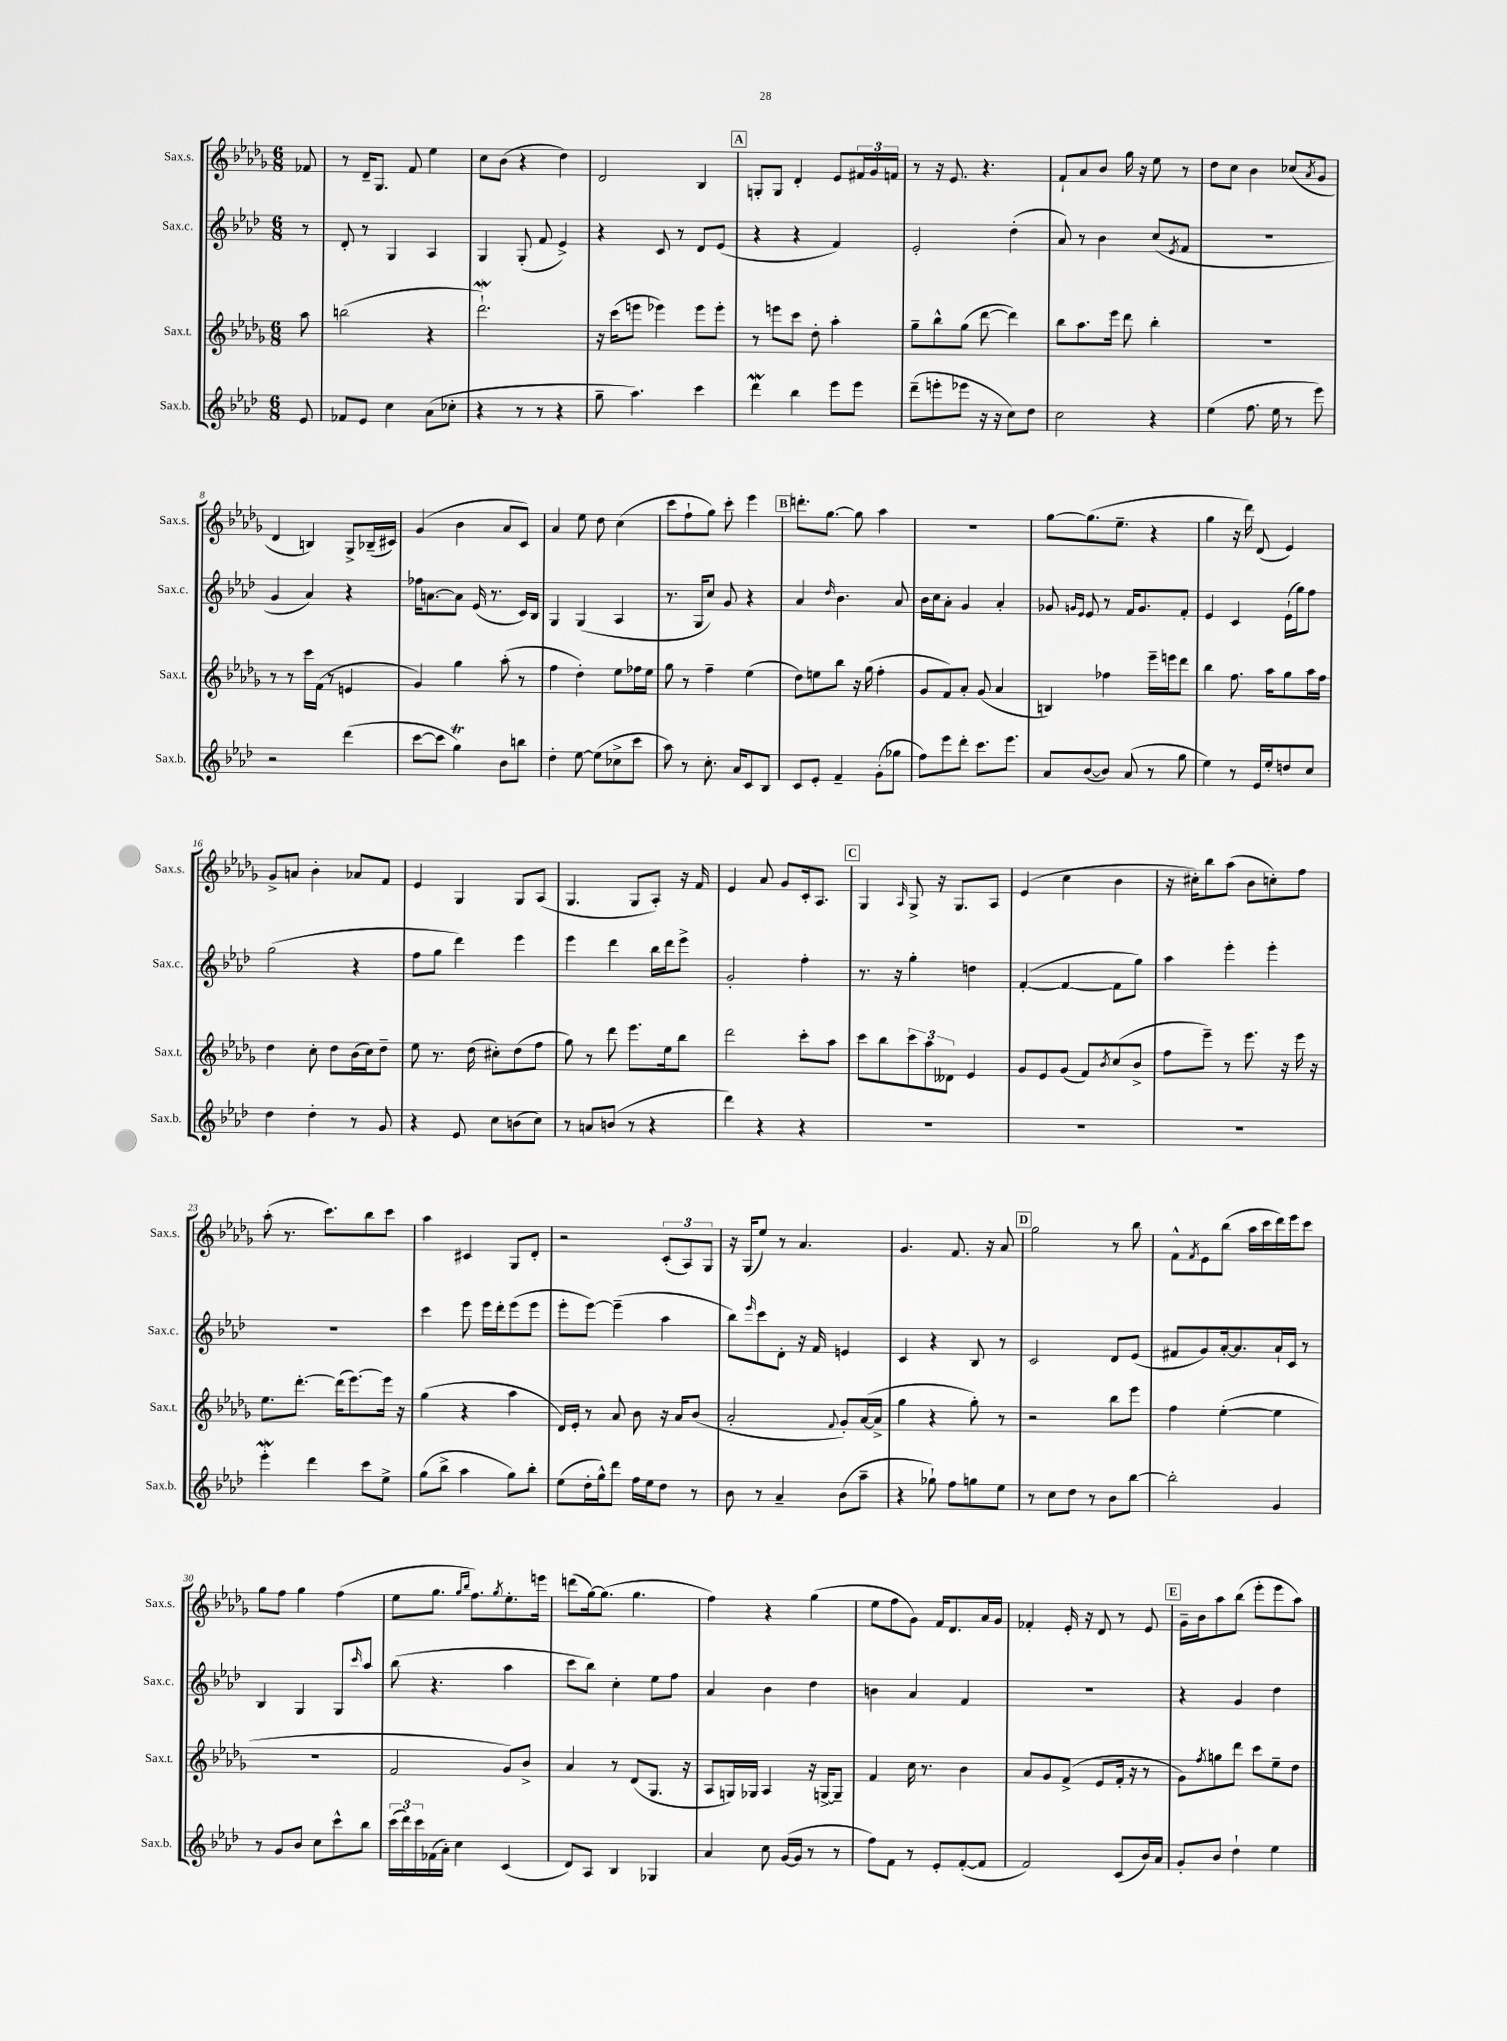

**kern	**kern	**kern	**kern
*staff4	*staff3	*staff2	*staff1
*clefG2	*clefG2	*clefG2	*clefG2
*k[b-e-a-d-]	*k[b-e-a-d-g-]	*k[b-e-a-d-]	*k[b-e-a-d-g-]
*M6/8	*M6/8	*M6/8	*M6/8
8e-	8aa-	8r	8f-
=	=	=	=
8f-	(2bb	8d-'	8r
8e-	.	8r	16d-~
.	.	.	8.G-
4cc	.	4G	.
.	.	.	8f
(8a-	4r	4A-	4ee-
8cc-'	.	.	.
=	=	=	=
4r	2.ddd-`)	4G	8cc
.	.	.	(8b-
8r	.	(8G'	4r
8r	.	8f	.
4r	.	4e-^)	4dd-)
=	=	=	=
8gg~	16r	4r	2d-
.	(16ccc	.	.
4.aa-)	8eee	.	.
.	4eee-)	8c	.
.	.	8r	.
4ccc	8eee-	8d-	4B-
.	8eee-'	(8e-	.
=	=	=	=
4ddd-	8r	4r	8G'
.	8eee	.	8G
4bb-	8ccc	4r	4d-'
.	8dd-'	.	.
8eee-	4aa-'	4f)	8e-
8eee-	.	.	24f#
.	.	.	24g-
.	.	.	24f
=	=	=	=
(8ddd-~	8gg-~	2e-'	8r
8eee'	8bb-^^	.	16r
.	.	.	8.e-
8eee-	(8gg-	.	.
16r	[8ddd-	.	4.r
16r	.	.	.
8cc)	4ddd-])	(4dd-'	.
8dd-	.	.	.
=	=	=	=
2cc	8bb-	8a-)	8f`
.	8.aa-	8r	8a-
.	.	4b-	8b-
.	16eee-	.	.
.	8ddd-	.	16gg-
.	.	.	16r
4r	4bb-'	(8cc	8ee-
.	.	8qe-	.
.	.	8f	8r
=	=	=	=
(4ee-	2.r	2.r	8dd-
.	.	.	8cc
8.ff	.	.	4b-
16ee-	.	.	.
8r	.	.	(8cc-
.	.	.	8qa-
8eee-)	.	.	8g-
=	=	=	=
2r	8r	4g	4d-
.	8r	.	.
.	16ccc	4a-)	4B)
.	(16f	.	.
.	8r	.	.
(4ddd-	4e	4r	8G-^
.	.	.	(16B-~
.	.	.	16c#)
=	=	=	=
[8ccc	4g-)	16ff-	(4g-
.	.	[8.a	.
8ccc]	.	.	.
4gg)	4gg-	8a]	4b-
.	.	(16e-	.
.	.	8.r	.
8b-	(8aa-'	.	8a-
8bb	8r	16c)	8c)
.	.	16B-	.
=	=	=	=
4dd-'	4ff	4G	4a-
[8ee-	4dd-')	(4G	8ee-
(8ee-]	.	.	8dd-
8cc-^	8ee-	4A-	(4cc
8ccc	16ff-	.	.
.	16ee-	.	.
=	=	=	=
8aa-)	8gg-	8.r	8ccc
8r	8r	.	8ff`
.	.	16G	.
8.cc'	4ff~	8cc)	8gg-)
.	.	8g	8ccc'
16a-	.	.	.
8c	(4ee-	4r	4eee-
8B-	.	.	.
=	=	=	=
8c	8dd-)	4a-	8.ddd'
8e-'	8ee	.	.
.	.	.	[8.gg-
.	.	16qqdd-	.
4f~	8bb-	4.b-	.
.	16r	.	8gg-]
.	(16gg-	.	.
(8g'	4ff'	.	4aa-
8gg-	.	8a-	.
=	=	=	=
8ff)	8g-	16b-	2.r
.	.	16cc	.
8eee-	8f)	8a-'	.
8ddd-'	8a-'	4g	.
8.ccc	(8g-	.	.
.	4a-	4a-'	.
8.eee-	.	.	.
=	=	=	=
8a-	4B)	8g-	[8gg-
.	.	16qqg	.
.	.	16qqe-	.
([8b-	.	8e-	(8.gg-]
8b-])	4ff-	8r	.
.	.	.	8.ee-~
(8a-	.	16f	.
.	.	8.g	.
8r	16eee-~	.	4r
.	16eee	.	.
8gg	8ddd-	8f'	.
=	=	=	=
4ee-)	4bb-	4e-	4gg-
8r	8.ff	4c	16r
.	.	.	16ddd-)
16e-	.	.	(8d-
16ee-'	16aa-	.	.
8dd	8gg-	(16e-`	4e-)
.	.	16gg)	.
8cc	16aa-	8ff	.
.	16ff	.	.
=	=	=	=
4dd-	4dd-	(2gg	8g-^
.	.	.	8a
4dd-'	8cc'	.	4b-'
.	8dd-	.	.
8r	(16b-	4r	8a-
.	16cc)	.	.
8g	8dd-~	.	8f
=	=	=	=
4r	8ee-	8ff	4e-
.	8.r	8gg	.
8e-	.	4ddd-)	4G-
.	(16dd-	.	.
8cc	8cc#')	.	.
(8b	(8dd-	4eee-	8G-
8cc)	8ff	.	(8A-
=	=	=	=
8r	8gg-)	4eee-	4.G-
8a	8r	.	.
(8b	8ddd-	4ddd-	.
8r	8.eee-	.	8G-
4r	.	16bb-	8A-')
.	16ee-	16ddd-	.
.	8bb-	8eee-^	16r
.	.	.	16f
=	=	=	=
4ddd-)	2ddd-	2g'	4e-
4r	.	.	8a-
.	.	.	8g-
4r	8ccc'	4ff'	16c'
.	.	.	8.A-
.	8aa-	.	.
=	=	=	=
2.r	8ccc	8.r	4G-
.	8bb-	.	.
.	.	16r	.
.	.	.	16qqA-
.	12ccc	4gg'	8G-^
.	12aa-	.	.
.	.	.	16r
.	12d--	.	.
.	.	.	8.G-
.	4e-	4dd	.
.	.	.	8A-
=	=	=	=
2.r	8g-	([4f'	(4e-
.	8e-	.	.
.	(8g-	4f_	4cc
.	8f)	.	.
.	8qb-	.	.
.	(8cc	8f]	4b-
.	8b-^	8gg)	.
=	=	=	=
2.r	8ff	4aa-	16r
.	.	.	16cc#')
.	8eee-~)	.	8bb-
.	8r	4eee-'	(8aa-
.	8.eee-	.	8b-
.	.	4eee-'	8cc')
.	16r	.	.
.	16eee-	.	8ff
.	16r	.	.
=	=	=	=
4eee-'	8.ee-	2.r	(8aa-'
.	.	.	8.r
.	[8.ddd-'	.	.
4ddd-	.	.	.
.	.	.	8.ccc)
.	(16ddd-]	.	.
.	[8.eee-)	.	.
8ccc	.	.	8bb-
8ee-^	16eee-]	.	8ccc
.	16r	.	.
=	=	=	=
(8gg	(4gg-	4ccc	4aa-
8bb-^	.	.	.
4aa-	4r	8eee-	4c#
.	.	16eee-	.
.	.	16ddd-'	.
8gg)	4aa-	(8eee-	8G-
8bb-'	.	8eee-	8d-'
=	=	=	=
(8ee-	16d-)	8eee-'	2r
.	16e-'	.	.
16dd-'	8r	[8eee-)	.
16gg^^)	.	.	.
8ddd-	8a-	(4eee-~]	.
16ff	8b-	.	.
16ee-	.	.	.
8dd-	16r	4aa-	(12c'
.	16a-	.	.
.	.	.	12A-)
8r	(8b-	.	.
.	.	.	12G-
=	=	=	=
8b-	2a-'	8bb-)	16r
.	.	.	(16G-
.	.	16qqeee-	.
8r	.	8ccc	8ee-)
4a-~	.	8d-'	8r
.	.	16r	4.a-
.	.	16f	.
.	8qqf	.	.
(8b-	8g-')	4e	.
8aa-~	([16a-	.	.
.	16a-^]	.	.
=	=	=	=
4r	4gg-	4c	4.g-
8gg-`)	4r	4r	.
8ff	.	.	8.f
8gg	8gg-')	8B-	.
.	.	.	16r
8ee-	8r	8r	8a-
=	=	=	=
8r	2r	2c	2gg-
8cc	.	.	.
8dd-	.	.	.
8r	.	.	.
8b-	8bb-	8d-	8r
[8bb-	8eee-	(8e-	8bb-
=	=	=	=
2bb-']	4ff	8f#	8f^^
.	.	.	8qf
.	.	8g)	8e-
.	([4ee-'	[16a-'	(8bb-
.	.	8.a-]	.
.	.	.	16aa-
.	.	.	16ccc
4g	4ee-]	16a-`	16ddd-)
.	.	16c	16eee-
.	.	8r	8ccc
=	=	=	=
8r	2.r	4B-	8gg-
8g	.	.	8ff
8b-	.	4G	4gg-
8cc	.	.	.
8ccc^^	.	8G	(4ff
.	.	16qqccc	.
8bb-	.	8aa-	.
=	=	=	=
(24ccc	2f	(8bb-	8ee-
24ddd-)	.	.	.
24ccc	.	.	.
(16f-	.	4.r	8.gg-
16a-')	.	.	.
4cc	.	.	.
.	.	.	16qqgg-
.	.	.	16qqbb-
.	.	.	8.ff)
.	.	.	8qgg-
(4c	8g-)	4aa-	8.ee-'
.	8b-^	.	.
.	.	.	16eee
=	=	=	=
8d-)	4a-	8ccc	(8ddd
8A-	.	8bb-)	[16gg-)
.	.	.	(8.gg-]
4B-	8r	4cc'	.
.	(8d-	.	4.gg-
4G-	8.G-	8ee-	.
.	.	8ff	.
.	16r	.	.
=	=	=	=
4a-	8A-	4a-	4ff)
.	16G)	.	.
.	16G-	.	.
8cc	4A-	4b-	4r
([16g	.	.	.
16g]	.	.	.
8r	16r	4dd-	(4gg-
.	[16G^	.	.
8r	8G~]	.	.
=	=	=	=
8ff)	4f	4b	8ee-
8f	.	.	8ff
8r	16cc	4a-	8g-)
.	8.r	.	.
8e-'	.	.	16f
.	.	.	8.d-
([8f'	4b-	4f	.
8f]	.	.	16a-
.	.	.	16g-
=	=	=	=
2f)	8a-	2.r	4f-'
.	8g-	.	.
.	(8f^	.	16e-'
.	.	.	16r
.	8e-	.	8d-
(8c	16f'	.	8r
.	16r	.	.
16b-)	8r	.	8e-
16a-	.	.	.
=	=	=	=
8g'	8g-)	4r	16g-~
.	.	.	16b-
.	8qff	.	.
8b-	8gg	.	8aa-
4dd-`	8ddd-	4g	(8bb-
.	8ccc	.	8eee-'
4ee-	8ee-~	4dd-	8eee-
.	8dd-	.	8aa-)
==	==	==	==
*-	*-	*-	*-
